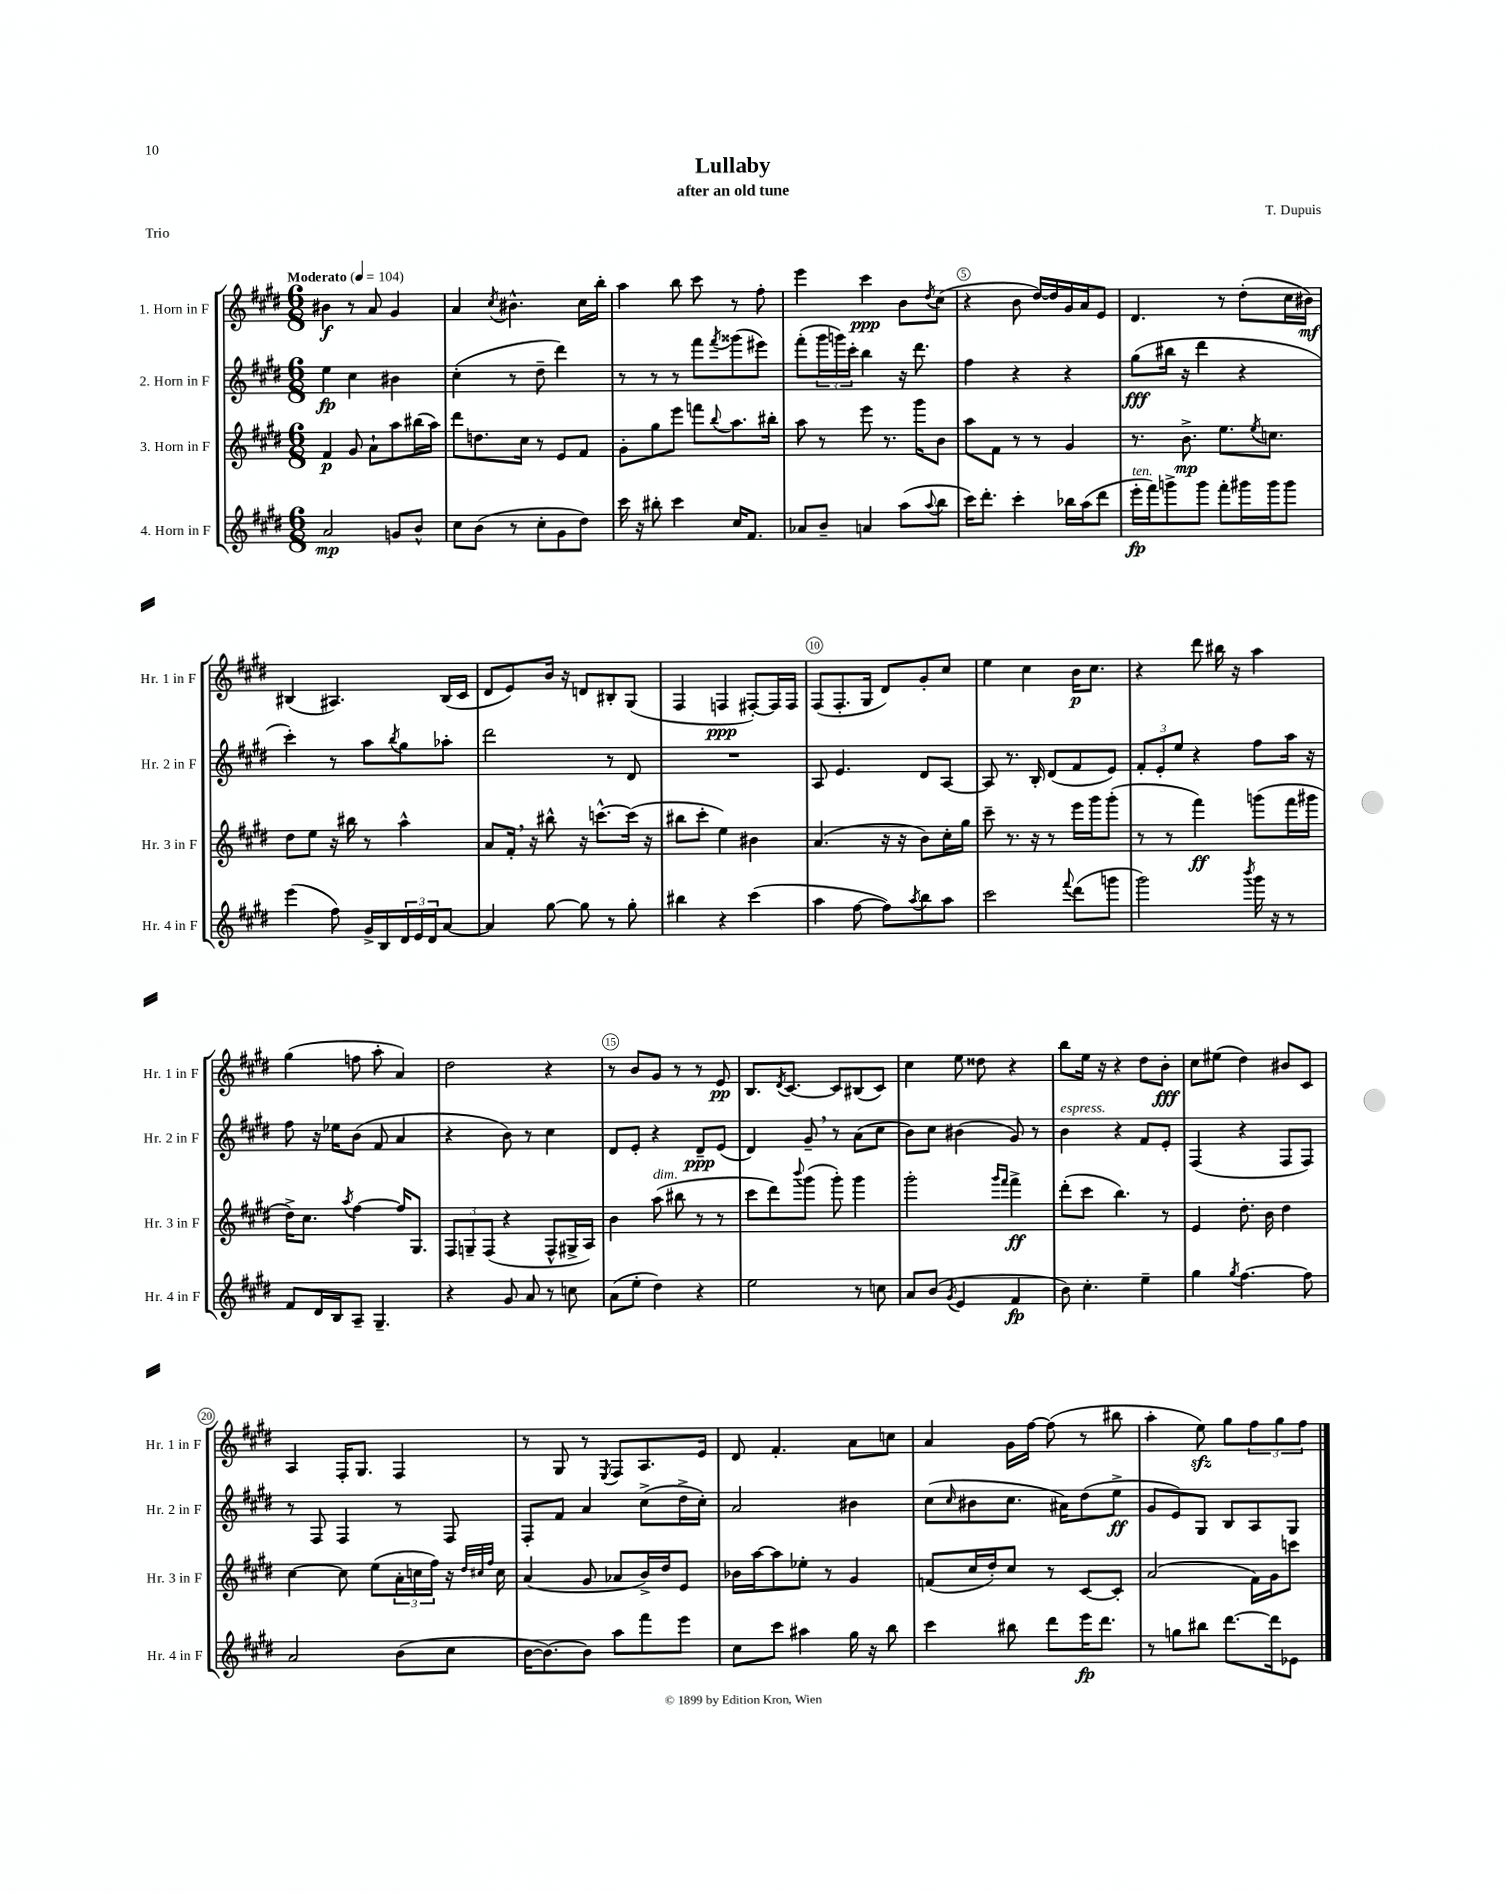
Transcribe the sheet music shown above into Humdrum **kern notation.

**kern	**dynam	**kern	**dynam	**kern	**dynam	**kern	**dynam
*part4	*part4	*part3	*part3	*part2	*part2	*part1	*part1
*staff4	*staff4	*staff3	*staff3	*staff2	*staff2	*staff1	*staff1
*I"4. Horn in F	*	*I"3. Horn in F	*	*I"2. Horn in F	*	*I"1. Horn in F	*
*I'Hr. 4 in F	*	*I'Hr. 3 in F	*	*I'Hr. 2 in F	*	*I'Hr. 1 in F	*
*clefG2	*	*clefG2	*	*clefG2	*	*clefG2	*
*k[f#c#g#d#]	*	*k[f#c#g#d#]	*	*k[f#c#g#d#]	*	*k[f#c#g#d#]	*
*M6/8	*	*M6/8	*	*M6/8	*	*M6/8	*
*MM104	*	*MM104	*	*MM104	*	*MM104	*
=1	=1	=1	=1	=1	=1	=1	=1
!	!	!	!	!	!	!LO:TX:a:B:t=Moderato	!
2a/	mp	4f#/	p	4ee\	fp	4b#X\	f
.	.	8g#/	.	4cc#\	.	8r	.
.	.	8a`\L	.	.	.	8a/	.
8gn/L	.	8aa\	.	4b#X\	.	4g#/	.
8b^^/J	.	(16bb#X\L	.	.	.	.	.
.	.	16aa\JJ)	.	.	.	.	.
=2	=2	=2	=2	=2	=2	=2	=2
8cc#\L	.	8ddd#\L	.	(4cc#'\	.	4a/	.
(8b\J	.	8.ddn\	.	.	.	.	.
.	.	.	.	.	.	8qcc#/	.
8r	.	.	.	8r	.	4.b#X^^\	.
.	.	16cc#\Jk	.	.	.	.	.
8cc#'\L	.	8r	.	8dd#~\	.	.	.
8g#\	.	8e/L	.	4ddd#\)	.	.	.
8dd#\J)	.	8f#/J	.	.	.	16cc#\LL	.
.	.	.	.	.	.	16bb'\JJ	.
=3	=3	=3	=3	=3	=3	=3	=3
16ccc#\	.	8g#'\L	.	8r	.	4aa\	.
16r	.	.	.	.	.	.	.
8bb#X'\	.	8gg#\	.	8r	.	.	.
4ccc#\	.	8eee\J	.	8r	.	8bb\	.
.	.	8fffn\L	.	8fff#\L	.	8ccc#\	.
.	.	8qqbb/	.	8qfff#/	.	.	.
16cc#/KL	.	8.aa\	.	(8ggg##X\	.	8r	.
8.f#/J	.	.	.	.	.	.	.
.	.	.	.	8eee#X\J)	.	8ff#'\	.
.	.	16bb#X'\Jk	.	.	.	.	.
=4	=4	=4	=4	=4	=4	=4	=4
8a-X/L	.	8aa\	.	(8fff#'\L	.	4eee\	.
8b~/J	.	8r	.	24ggg#\L	.	.	.
.	.	.	.	24gggn\)	.	.	.
.	.	.	.	24ccc#'\JJ	.	.	.
4an/	.	8eee\	.	4bb\	.	4ccc#\	ppp
.	.	8.r	.	.	.	.	.
(8aa\L	.	.	.	16r	.	8b\L	.
.	.	16ggg#\KL	.	8.ddd#\	.	.	.
8qqaa/	.	.	.	.	.	8qdd#/	.
8bb\J	.	8b\J	.	.	.	(8cc#\J	.
=5	=5	=5	=5	=5	=5	=5	=5
16ccc#\KL)	.	8aa\L	.	4ff#\	.	4r	.
8.ddd#'\J	.	.	.	.	.	.	.
.	.	8f#\J	.	.	.	.	.
4ccc#'\	.	8r	.	4r	.	8b\	.
.	.	8r	.	.	.	[16dd#/LL)	.
.	.	.	.	.	.	16dd#/]	.
16bb-X\LL	.	4g#/	.	4r	.	16g#/	.
(16aa\J	.	.	.	.	.	16a/J	.
8ddd#\J	.	.	.	.	.	8e/J	.
=6	=6	=6	=6	=6	=6	=6	=6
!LO:TX:a:i:t=ten.	!	!	!	!	!	!	!
16eee'\LL	fp	8.r	.	(8gg#\L	fff	4.d#/	.
16fff#\J)	.	.	.	.	.	.	.
8gggn^\	.	.	.	16bb#X\Jk	.	.	.
.	.	8.b^\	mp	16r	.	.	.
8ggg\J	.	.	.	4ddd#\	.	.	.
8fff#'\L	.	8.ee\L	.	.	.	8r	.
16ggg#X\L	.	.	.	4r	.	(8dd#'\L	.
.	.	8qee/	.	.	.	.	.
16ggg#\J	.	8.ccn\J	.	.	.	.	.
8ggg#\J	.	.	.	.	.	16cc#\L	.
.	.	.	.	.	.	16b#X\JJ)	mf
!!LO:LB:g=z
=7	=7	=7	=7	=7	=7	=7	=7
(4eee\	.	8dd#\L	.	4ccc#'\)	.	(4B#X/	.
.	.	8ee\J	.	.	.	.	.
8ff#\)	.	16r	.	8r	.	4.A#X/)	.
.	.	16bb#X\	.	.	.	.	.
16g#^/LL	.	8r	.	8aa\L	.	.	.
16B/	.	.	.	.	.	.	.
.	.	.	.	8qbb/	.	.	.
24d#/	.	4aa^^\	.	8gg#\	.	.	.
24e/	.	.	.	.	.	.	.
24d#/J	.	.	.	.	.	.	.
[8a/J	.	.	.	8aa-X'\J	.	(16B#/LL	.
.	.	.	.	.	.	16c#/JJ	.
=8	=8	=8	=8	=8	=8	=8	=8
4a/]	.	8a/L	.	2ddd#\	.	8d#/L	.
.	.	16f#',/Jk	.	.	.	8e/)	.
.	.	16r	.	.	.	.	.
[8gg#\	.	8bb#X^^\	.	.	.	16b/Jk	.
.	.	.	.	.	.	16r	.
8gg#\]	.	16r	.	.	.	8dn/L	.
.	.	[8.cccn^^\L	.	.	.	.	.
8r	.	.	.	8r	.	8B#X'/	.
8gg#'\	.	(16ccc\Jk]	.	8d#/	.	(8G#/J	.
.	.	16r	.	.	.	.	.
=9	=9	=9	=9	=9	=9	=9	=9
4bb#X\	.	8bb#X\L	.	2.r	.	4F#/	.
.	.	8ccc#'\J	.	.	.	.	.
4r	.	4ee\)	.	.	.	4Fn/	ppp
(4ccc#\	.	4b#X\	.	.	.	[8F#X'/L)	.
.	.	.	.	.	.	16F#/L]	.
.	.	.	.	.	.	16F#/JJ	.
=10	=10	=10	=10	=10	=10	=10	=10
4aa\	.	(4.a/	.	8A/	.	(8F#/L	.
.	.	.	.	4.e/	.	8.F#'/	.
[8ff#\	.	.	.	.	.	.	.
.	.	.	.	.	.	16G#/Jk	.
8ff#\L])	.	16r	.	.	.	8d#/L)	.
.	.	16r	.	.	.	.	.
8qaa/	.	.	.	.	.	.	.
8bb\	.	8b\L)	.	8d#/L	.	8g#'/	.
8aa\J	.	16cc#'\L	.	[8A/J	.	8cc#/J	.
.	.	16gg#\JJ	.	.	.	.	.
=11	=11	=11	=11	=11	=11	=11	=11
2ccc#\	.	8ccc#~\	.	8A/]	.	4ee\	.
.	.	8.r	.	8.r	.	.	.
.	.	.	.	.	.	4cc#\	.
.	.	16r	.	16B'/	.	.	.
.	.	8r	.	(8d#/L	.	.	.
8qqfff#/	.	.	.	.	.	.	.
(8ddd#\L	.	16eee\LL	.	8f#/	.	16b\KL	p
.	.	16ggg#\J	.	.	.	8.cc#\J	.
8gggn\J	.	(8ggg#'\J	.	8e/J)	.	.	.
=12	=12	=12	=12	=12	=12	=12	=12
2ggg#\)	.	8r	.	12f#'/L	.	4r	.
.	.	.	.	12e'/	.	.	.
.	.	8r	.	.	.	.	.
.	.	.	.	12ee/J	.	.	.
.	.	4fff#\)	ff	4r	.	8ddd#\	.
.	.	.	.	.	.	16bb#X\	.
.	.	.	.	.	.	16r	.
8qbbb/	.	.	.	.	.	.	.
16ggg#\	.	(8gggn\L	.	8ff#\L	.	4aa\	.
16r	.	.	.	.	.	.	.
8r	.	16fff#\L	.	16aa\Jk	.	.	.
.	.	16ggg#X\JJ	.	16r	.	.	.
!!LO:LB:g=z
=13	=13	=13	=13	=13	=13	=13	=13
8f#/L	.	16dd#^\KL)	.	8ff#\	.	(4gg#\	.
.	.	8.cc#\J	.	.	.	.	.
16d#/L	.	.	.	16r	.	.	.
16B/J	.	.	.	16ee-X\KL	.	.	.
.	.	8qaa/	.	.	.	.	.
8A~/J	.	[4ff#\	.	(8b\J	.	8ffn\	.
4.G#~/	.	.	.	8f#/	.	8aa'\	.
.	.	16ff#/KL]	.	4a/	.	4a/)	.
.	.	8.G#/J	.	.	.	.	.
=14	=14	=14	=14	=14	=14	=14	=14
4r	.	12F#/L	.	4r	.	2dd#\	.
.	.	12Gn~/	.	.	.	.	.
.	.	(12F#/J	.	.	.	.	.
8g#/	.	4r	.	8b\)	.	.	.
8a/	.	.	.	8r	.	.	.
8r	.	8F#^^/L	.	4cc#\	.	4r	.
8ccn\	.	16G#X^/L	.	.	.	.	.
.	.	16A/JJ)	.	.	.	.	.
=15	=15	=15	=15	=15	=15	=15	=15
(8a\L	.	4b\	.	8d#/L	.	8r	.
8ee'\J	.	.	.	8e'/J	.	8b/L	.
!	!	!LO:TX:a:i:t=dim.	!	!	!	!	!
4dd#\)	.	(8aa\	.	4r	.	8g#/J	.
.	.	8bb#X\	.	.	.	8r	.
4r	.	8r	.	8d#~/L	ppp	8r	.
.	.	8r	.	(8e/J	.	8e/	pp
=16	=16	=16	=16	=16	=16	=16	=16
2ee\	.	8ccc#\L	.	4d#/)	.	8.B/L	.
.	.	8ddd#\)	.	.	.	.	.
.	.	.	.	.	.	8qd#/	.
.	.	.	.	.	.	[8.c#/J	.
.	.	8qqbbb/	.	.	.	.	.
.	.	(8ggg#\J	.	8g#~,/	.	.	.
.	.	8ggg#'\)	.	8r	.	8c#/L]	.
8r	.	4ggg#\	.	(8a\L	.	(8B#X/	.
8ccn\	.	.	.	8cc#\J	.	8c#/J)	.
=17	=17	=17	=17	=17	=17	=17	=17
8a/L	.	2ggg#'\	.	8b\L)	.	4cc#\	.
(8b/J	.	.	.	8cc#\J	.	.	.
8qg#/	.	.	.	.	.	.	.
4e/	.	.	.	(4b#X\	.	8ee\	.
.	.	.	.	.	.	8dd##X\	.
.	.	16qqggg#/LL	.	.	.	.	.
.	.	16qqfff#/JJ	.	.	.	.	.
4f#/	fp	4fff#^\	ff	8g#/)	.	4r	.
.	.	.	.	8r	.	.	.
=18	=18	=18	=18	=18	=18	=18	=18
!	!	!	!	!LO:TX:a:i:t=espress.	!	!	!
8b\)	.	(8ddd#'\L	.	4b\	.	8bb\L	.
4.cc#'\	.	8ccc#\J	.	.	.	16ee\Jk	.
.	.	.	.	.	.	16r	.
.	.	4.bb\)	.	4r	.	4r	.
4ee~\	.	.	.	8f#/L	.	8dd#\L	.
.	.	8r	.	8e'/J	.	8b'\J	fff
=19	=19	=19	=19	=19	=19	=19	=19
4gg#\	.	4e/	.	(4F#/	.	8cc#\L	.
.	.	.	.	.	.	(8ee#X\J	.
8qgg#/	.	.	.	.	.	.	.
[4.ff#\	.	8.dd#'\	.	4r	.	4dd#\)	.
.	.	16b\	.	.	.	.	.
.	.	4dd#\	.	8F#/L	.	8b#X/L	.
8ff#\]	.	.	.	8F#/J)	.	8c#/J	.
!!LO:LB:g=z
=20	=20	=20	=20	=20	=20	=20	=20
2a/	.	[4cc#\	.	8r	.	4A/	.
.	.	.	.	8F#/	.	.	.
.	.	8cc#\]	.	4F#/	.	16F#'/KL	.
.	.	.	.	.	.	8.G#/J	.
.	.	(8ee\L	.	.	.	.	.
(8b\L	.	24a'\L	.	8r	.	4F#/	.
.	.	24ccn\	.	.	.	.	.
.	.	24ff#\JJ)	.	.	.	.	.
8cc#\J	.	16r	.	8F#/	.	.	.
.	.	32qqdd#/LLL	.	.	.	.	.
.	.	32qqcc#X/	.	.	.	.	.
.	.	32qqff#/JJJ	.	.	.	.	.
.	.	16cc#\	.	.	.	.	.
=21	=21	=21	=21	=21	=21	=21	=21
[16b\KL	.	(4a/	.	8F#'/L	.	8r	.
8.b\_)	.	.	.	.	.	.	.
.	.	.	.	8f#/J	.	8G#/	.
8b\J]	.	8g#/	.	4a/	.	8r	.
.	.	.	.	.	.	8qE/	.
8aa\L	.	8a-X/L	.	.	.	8F#/L	.
8fff#\	.	16b^/L)	.	(8cc#^\L	.	8.A/	.
.	.	16dd#/J	.	.	.	.	.
8eee\J	.	8e/J	.	16dd#^\L	.	.	.
.	.	.	.	16cc#'\JJ)	.	16e/Jk	.
=22	=22	=22	=22	=22	=22	=22	=22
8cc#\L	.	16b-X\LL	.	2a/	.	8d#/	.
.	.	[16aa\J	.	.	.	.	.
8ccc#\J	.	8aa\]	.	.	.	4.f#'/	.
4aa#X\	.	8ee-X'\J	.	.	.	.	.
.	.	8r	.	.	.	.	.
16gg#\	.	4g#/	.	4b#X\	.	8a\L	.
16r	.	.	.	.	.	.	.
8bb\	.	.	.	.	.	8ccn\J	.
=23	=23	=23	=23	=23	=23	=23	=23
4ccc#\	.	(8fn/L	.	(8cc#\L	.	4a/	.
.	.	.	.	16qqcc#/	.	.	.
.	.	16cc#/L	.	8b#X\	.	.	.
.	.	16dd#'/J)	.	.	.	.	.
8bb#X\	.	8cc#/J	.	8.cc#\J	.	16g#\LL	.
.	.	.	.	.	.	[16ff#\JJ	.
8ddd#\L	.	8r	.	.	.	(8ff#\]	.
.	.	.	.	16a#X\KL)	.	.	.
16eee\K	fp	[8c#/L	.	(8dd#\	.	8r	.
8.ddd#\J	.	.	.	.	.	.	.
.	.	8c#'/J]	.	8ee^\J	ff	8bb#X\	.
=24	=24	=24	=24	=24	=24	=24	=24
8r	.	(2a/	.	8g#/L	.	4aa'\	.
8ggn\L	.	.	.	8e/)	.	.	.
8bb#X\J	.	.	.	8G#/J	.	8eezz\)	.
[8.ddd#\L	.	.	.	8B/L	.	8gg#\L	.
.	.	16f#\LL)	.	8A/	.	12ff#\	.
16ddd#\k]	.	16g#\J	.	.	.	.	.
.	.	.	.	.	.	12gg#\	.
8e-X\J	.	8cccn\J	.	8G#/J	.	.	.
.	.	.	.	.	.	12ff#\J	.
==	==	==	==	==	==	==	==
*-	*-	*-	*-	*-	*-	*-	*-
